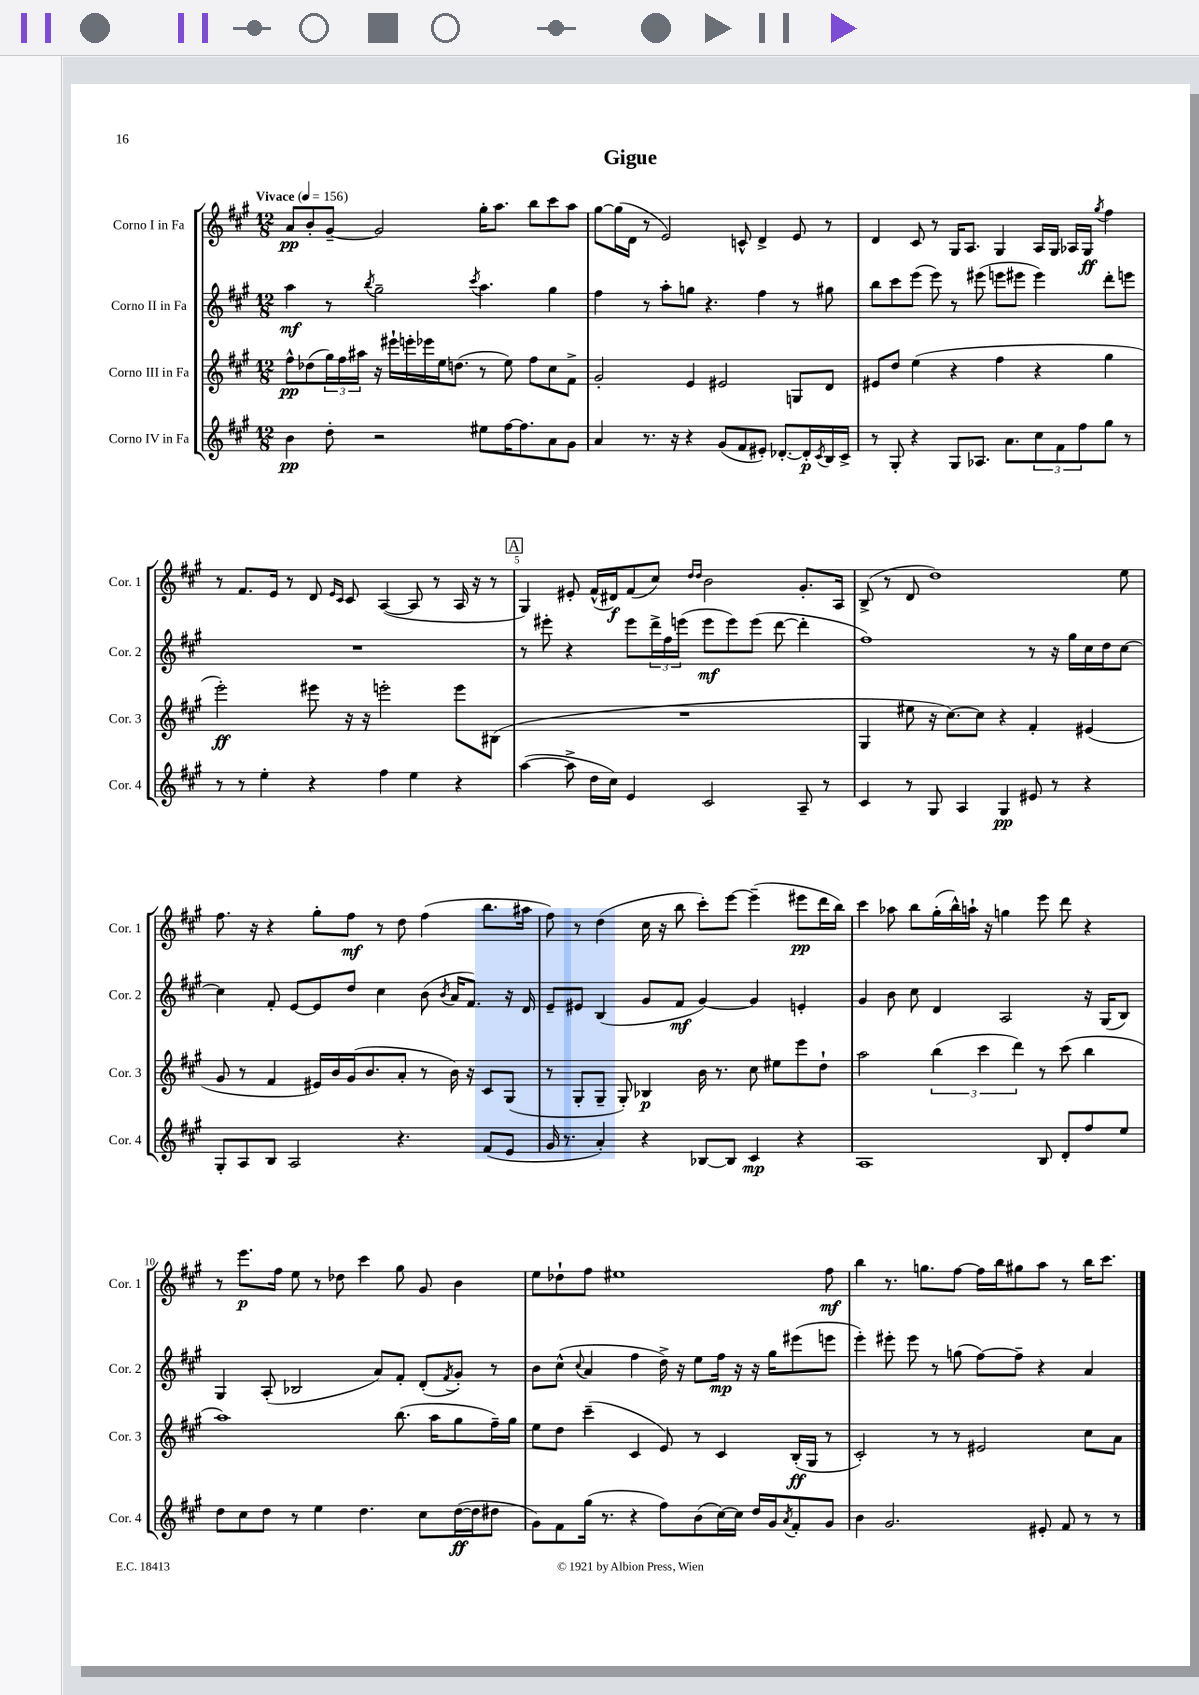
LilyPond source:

\header { title = "Gigue" }
<<
\new StaffGroup <<
\new Staff = "s0" \with { instrumentName = "Corno I in Fa" shortInstrumentName = "Cor. 1" } {
    \clef treble \key a \major \numericTimeSignature \time 12/8 \tempo "Vivace" 4 = 156
    a'8\pp b'8-. gis'8~-- gis'2 gis''16-. a''8. b''8 cis'''8 a''8 |
    gis''8~ gis''16( d'16 r8 e'2) c'8-^ d'4-> e'8 r8 |
    d'4 cis'8 r8 gis16 a8. gis4 a16 gis16 aes16 gis16\ff \acciaccatura { gis''8 } fis''4 |
    r8 fis'8. e'16 r8 d'8 \grace { e'16 cis'16 } cis'8 a4~( a8 r8 a16 r16 r8 |
    \mark \markup { \box "A" } gis4) eis'8-. fis'16-^( dis'16\f) fis'8( cis''8) \grace { d''16 d''16 } b'2 gis'8.-. a16 |
    b8->( r8 d'8 d''1) e''8 |
    fis''8. r16 r4 gis''8-. fis''8\mf r8 d''8 fis''4( b''8. ais''16 |
    fis''8) r8 d''4( cis''16 r16 b''8 cis'''8-.) e'''8~ e'''4--( eis'''8\pp d'''16 b''16) |
    cis'''4 aes''8 b''8 gis''16-.( b''16-^) a''16-! r16 g''4 e'''8 d'''8 r4 |
    r8 e'''8.\p fis''16 e''8 r8 des''8 cis'''4 gis''8 gis'8 b'4 |
    e''8 des''8-! fis''8 eis''1 fis''8\mf |
    b''4 r8. g''8. fis''8~ fis''16 b''16 gis''8 a''8 r8 b''16 cis'''8. \bar "|." |
}
\new Staff = "s1" \with { instrumentName = "Corno II in Fa" shortInstrumentName = "Cor. 2" } {
    \clef treble \key a \major \numericTimeSignature \time 12/8
    a''4\mf r8 \acciaccatura { b''8 } gis''2-- \acciaccatura { cis'''8 } a''4. gis''4 |
    fis''4 r8 a''8-. g''8 r4. fis''4 r8 gis''8 |
    b''8 cis'''8 e'''8( e'''8) r8 eis'''8( e'''8 eis'''8 eis'''4) d'''8-. e'''8 |
    R1. |
    \mark \markup { \box "A" } r8 eis'''8-. r4 eis'''8 \tuplet 3/2 { d'''16-> fis''16 e'''16( } e'''8\mf e'''8) e'''8( d'''8~ d'''4-. |
    fis''1) r8 r16 gis''16 cis''16 d''16 cis''8~ |
    cis''4 fis'8-. e'8~ e'8 d''8 cis''4 b'8( \acciaccatura { b'8 } a'16 fis'8.) r16 d'16 |
    e'8-- eis'8 b4( gis'8 fis'8\mf gis'4~) gis'4 e'4-. |
    gis'4 b'8 cis''8 d'4 a2 r16 gis16( b8) |
    gis4 a8-.( bes2 a'8) fis'8-. d'8-.( \acciaccatura { fis'8 } gis'8-.) r8 |
    b'8 cis''8-^( \appoggiatura { cis''8 } a'4 fis''4 d''16->) r16 e''8 fis''16\mp r16 r16 gis''16 eis'''8( e'''8 |
    e'''4-.) eis'''8-. eis'''8 r8 g''8( fis''8~) fis''8-- r4 a'4 \bar "|." |
}
\new Staff = "s2" \with { instrumentName = "Corno III in Fa" shortInstrumentName = "Cor. 3" } {
    \clef treble \key a \major \numericTimeSignature \time 12/8
    fis''8-^\pp des''8( \tuplet 3/2 { gis''16) fis''16 ais''16 } r16 eis'''16-! e'''16-. ees'''16 e''16 d''8.( r8 e''8) fis''8 cis''8 fis'8-> |
    gis'2-. e'4 eis'2 g8 d'8 |
    eis'8 d''8 e''4( r4 fis''4 r4 gis''4 |
    e'''2-.\ff) eis'''8 r16 r16 e'''2-. e'''8 bis8( |
    \mark \markup { \box "A" } R1. |
    gis4 eis''8 r16 cis''8.~) cis''8 r4 fis'4-. eis'4( |
    gis'8 r8 fis'4 eis'16) b'16 gis'16( b'8. a'8-. r8 b'16) r16 cis'8 gis8( |
    r8 gis8-. gis8-- gis8-.) bes4\p b'16 r8. cis''8 eis''8 e'''8 d''8-! |
    a''2 \tuplet 3/2 { b''4( cis'''4 d'''4) } r8 cis'''8( b''4 |
    a''1) b''8.( a''16 gis''8 fis''16--) gis''16 |
    e''8 d''8 cis'''4--( cis'4 e'8) r8 cis'4 b16-.\ff( gis16 r8 |
    cis'2-.) r8 r8 eis'2 cis''8 a'8 \bar "|." |
}
\new Staff = "s3" \with { instrumentName = "Corno IV in Fa" shortInstrumentName = "Cor. 4" } {
    \clef treble \key a \major \numericTimeSignature \time 12/8
    b'4\pp d''8-. r2 eis''8 fis''16~ fis''8. a'8 gis'8 |
    a'4 r8. r16 r4 gis'8( fis'8 eis'8-.) des'8.~-. des'16-.\p \acciaccatura { cis'8 } b16 cis'16-> |
    r8 gis8-. r4 gis8 aes8. a'8. \tuplet 3/2 { cis''8 fis'8 fis''8 } gis''8 r8 |
    r8 r8 e''4-. r4 fis''4 e''4 r4 |
    \mark \markup { \box "A" } a''4~( a''8-> d''16 cis''16) e'4 cis'2 a8-- r8 |
    cis'4 r8 gis8 a4 gis4\pp eis'8 r8 r4 |
    gis8-. a8 b8 a2 r4. fis'8( e'8 |
    gis'16 r8. a'4-.) r4 bes8~ bes8 cis'4\mp r4 |
    a1 b8 d'8-. fis''8 e''8 |
    d''8 cis''8 d''8 r8 e''4 d''4. cis''8 d''16~\ff( d''16 dis''8 |
    gis'8) fis'8 gis''16( r8. r4 fis''8) b'8( cis''16~) cis''16 d''16 gis'16 \acciaccatura { a'8 } fis'8-. gis'8 |
    b'4 gis'2. eis'8-. fis'8 r8 r8 \bar "|." |
}
>>
>>
\layout { \context { \Score \override BarNumber.break-visibility = ##(#f #t #t) barNumberVisibility = #(every-nth-bar-number-visible 5) } }
